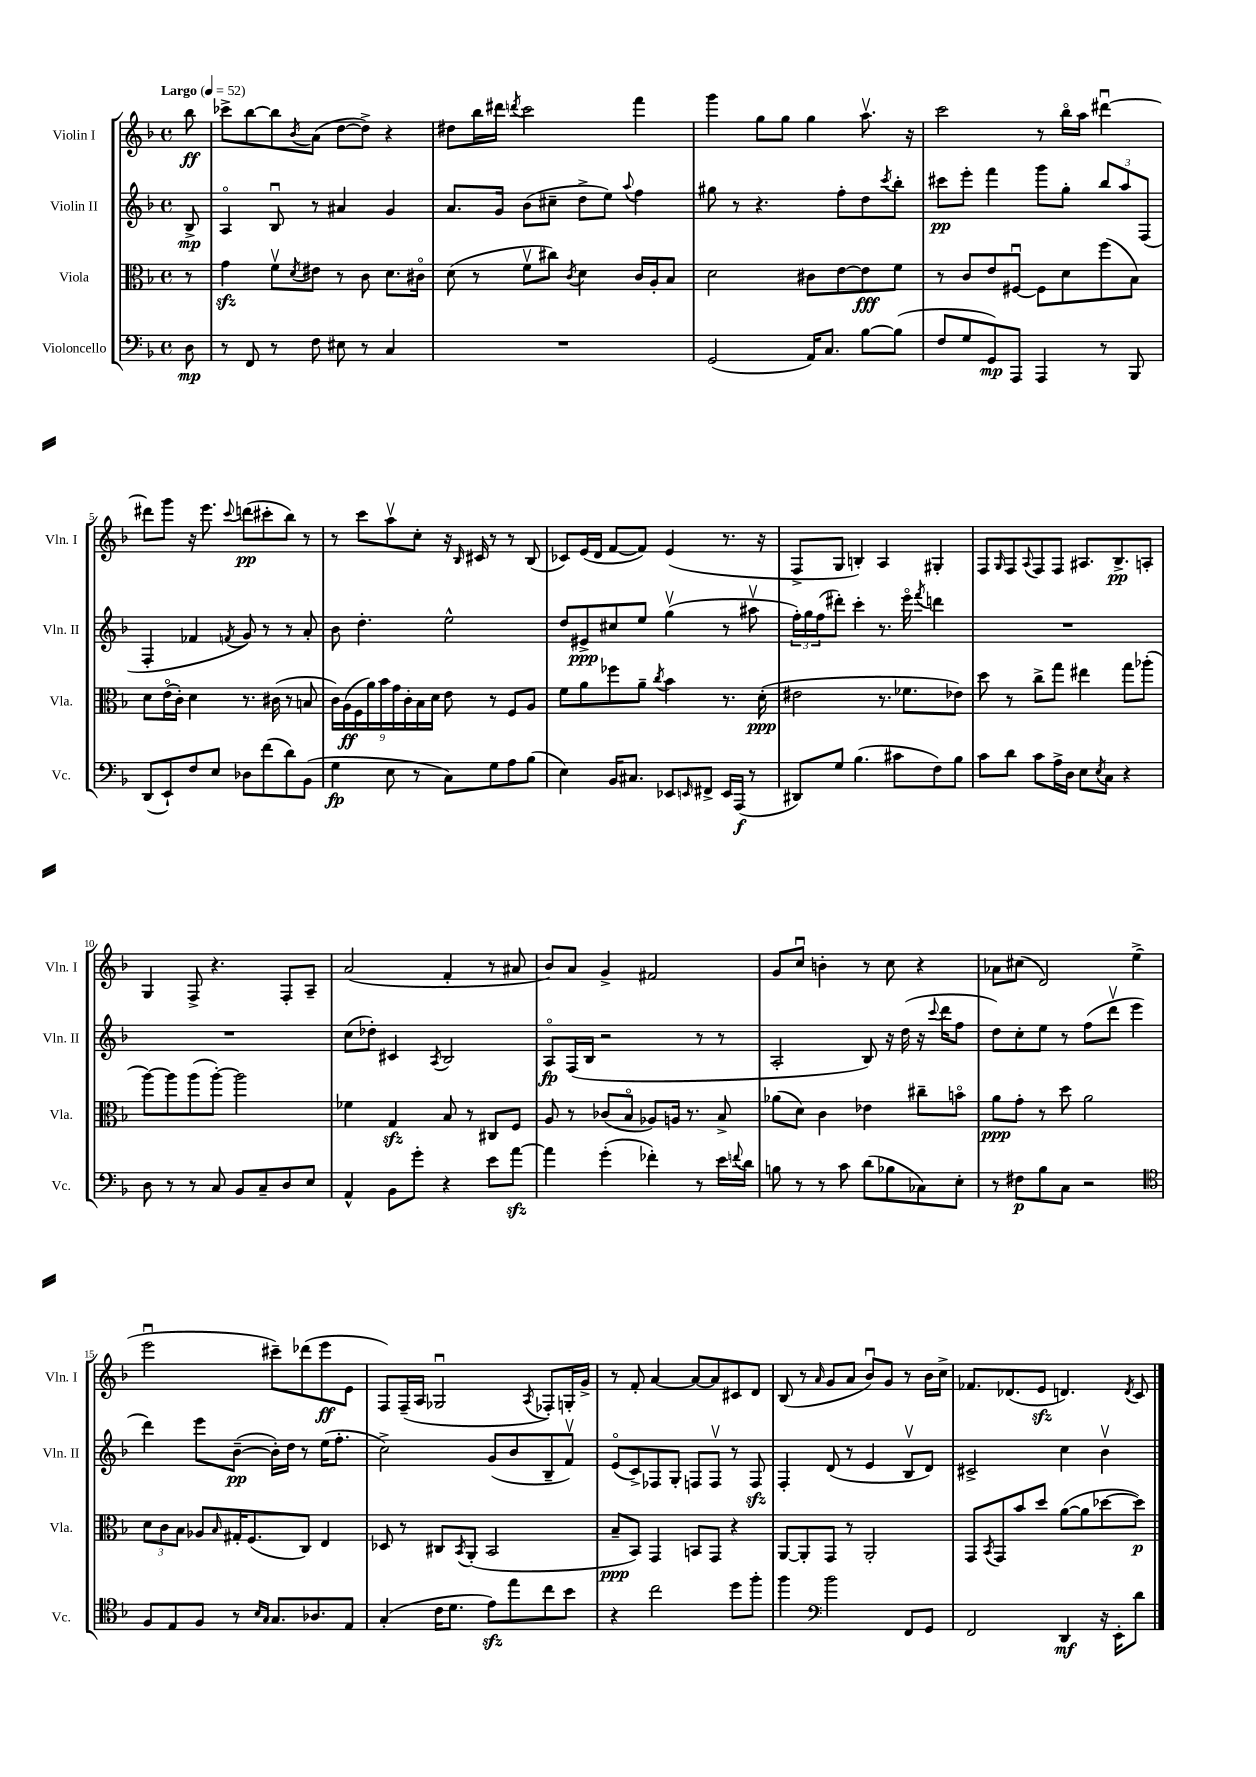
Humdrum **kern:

**kern	**kern	**kern	**kern
*staff4	*staff3	*staff2	*staff1
*clefF4	*clefC3	*clefG2	*clefG2
*k[b-]	*k[b-]	*k[b-]	*k[b-]
*M4/4	*M4/4	*M4/4	*M4/4
*met(c)	*met(c)	*met(c)	*met(c)
*MM52	*MM52	*MM52	*MM52
8D	8r	8B-^	8bb-
=	=	=	=
8r	4g	4Ao	8ccc-^
8FF	.	.	[8bb-
8r	8fv	8B-u	8bb-]
.	8qd	.	8qb-
8F	8e#	8r	(8a
8E#	8r	4a#	[8dd
8r	8c	.	8dd^])
4C	8.d	4g	4r
.	16c#o	.	.
=	=	=	=
1r	(8d	8.a	8dd#
.	8r	.	16bb-
.	.	16g	16ddd#
.	.	.	8qddd
.	8fv	(8b-	2ccc
.	8cc#)	8cc#~	.
.	8qc	.	.
.	4d	8dd^	.
.	.	8ee)	.
.	.	8qqaa	.
.	16c	4ff	4fff
.	16A'	.	.
.	8B-	.	.
=	=	=	=
(2GG	2d	8gg#	4ggg
.	.	8r	.
.	.	4.r	8gg
.	.	.	8gg
16AA)	8c#	.	4gg
8.C	.	.	.
.	[8e	8ff'	.
[8B-	8e]	8dd	8.aav
.	.	8qccc	.
(8B-]	8f	8bb-'	.
.	.	.	16r
=	=	=	=
8F	8r	8ccc#	2ccc
8G	8c	8eee'	.
8GG)	8e	4fff	.
8AAA	[8F#u	.	.
4AAA	8F#]	8ggg	8r
.	8d	8gg'	16bb-o
.	.	.	16aa
8r	(8ff	12bb-	[4ddd#u
.	.	12aa	.
8BBB-	8B-)	.	.
.	.	(12F	.
=	=	=	=
(8DD	8d	4F'	8ddd#]
8EE`)	(16eo	.	8ggg
.	16c')	.	.
8F	4d	4f-	16r
.	.	.	8.eee
8E	.	.	.
.	.	8qf	8qqccc
8D-	8.r	8g)	(8ddd
(8f	.	8r	8ccc#'
.	(16c#	.	.
8d)	8r	8r	8bb-)
(8BB-	8B	8a'	8r
=	=	=	=
4G	18c)	8b-	8r
.	(18A	.	.
.	18F	.	.
.	.	4.dd'	8ccc
.	18a)	.	.
.	18b-	.	.
8E	.	.	8aav
.	18g	.	.
.	18c'	.	.
8r	.	.	8cc'
.	18B-	.	.
.	18d	.	.
8C)	8e	2ee^^	16r
.	.	.	16qqB-
.	.	.	16c#
8G	8r	.	8r
8A	8F	.	8r
(8B-	8A	.	(8B-
=	=	=	=
4E)	8f	8dd	8c-)
.	8a	8e#^	(16e
.	.	.	16d
16BB-	8ff-	8cc#	[8f
8.C#	.	.	.
.	8a~	8ee	8f])
.	8qcc	.	.
8EE-	4b-	(4ggv	(4e
16qqEE	.	.	.
8FF#^	.	.	.
16EE	8.r	8r	8.r
(16AAA	.	.	.
8r	.	8aa#v	.
.	(16d'	.	16r
=	=	=	=
8DD#)	2e#	24ff')	8F^
.	.	24gg	.
.	.	(24ff	.
8G	.	8ddd#')	8G
(4.B-	.	4ccc'	4B')
.	8.r	8.r	4A
8c#	.	.	.
.	8.f-	16eeeo	.
.	.	8qfff	.
8F)	.	4ddd	4G#'
8B-	8e-)	.	.
=	=	=	=
8c	8dd	1r	8F
.	.	.	16qqG
8d	8r	.	8F
.	.	.	8qqA
8c	8cc^	.	8F
16A^	8gg	.	8F
16D	.	.	.
8E	4ee#	.	8.A#
8qE	.	.	.
8C	.	.	.
.	.	.	8.B-^
4r	8gg	.	.
.	(8aa-'	.	8A'
=	=	=	=
8D	[8aa)	1r	4G
8r	8aa]	.	.
8r	(8aa	.	8F^
8C	[8aa')	.	4.r
8BB-	2aa]	.	.
8C~	.	.	.
8D	.	.	8F'
8E	.	.	8A~
=	=	=	=
4AA^^	4f-	(8cc	(2a
.	.	8dd-')	.
8BB-	4G	4c#	.
8g'	.	.	.
.	.	8qA	.
4r	8B-	2B-	4f'
.	8r	.	.
8e	8C#	.	8r
[8a	8F	.	8a#
=	=	=	=
4a]	8A	8Ao	8b-)
.	8r	(16F	8a
.	.	16B-	.
(4g'	(8c-	2r	4g^
.	8B-o	.	.
4f-')	8A-)	.	2f#
.	16A	.	.
.	8.r	.	.
8r	.	8r	.
16e	8B-^	8r	.
8qqf	.	.	.
16d	.	.	.
=	=	=	=
8B	(8a-	2A'	8g
8r	8d)	.	8ccu
8r	4c	.	4b'
8c	.	.	.
(8d	4e-	8B-)	8r
8B-	.	16r	8cc
.	.	(16dd	.
8C-)	8cc#~	16r	4r
.	.	8qqccc	.
.	.	16ddd	.
8E'	8bo	8ff	.
=	=	=	=
8r	8a	8dd)	8a-
8F#	8g'	8cc'	(8cc#
8B-	8r	8ee	2d)
8C	8dd	8r	.
2r	2a	(8ff	.
.	.	8dddv	.
.	.	4eee	(4ee^
=	=	=	=
*clefC4	*	*	*
8F	12d	4ddd)	2eeeu
.	12c	.	.
8E	.	.	.
.	12B-	.	.
8F	8A-	8eee	.
.	16qqB-	.	.
8r	16G#'	([8b-~	.
.	(8.F	.	.
16qqB-	.	.	.
16qqG	.	.	.
8.G	.	16b-'])	8ccc#~)
.	.	16dd	.
.	8C)	8r	(8ddd-
8.A-	.	.	.
.	4E	(16ee	8eee
.	.	8.ff'	.
8E	.	.	8e
=	=	=	=
(4G'	8D-	2cc^)	8F)
.	8r	.	(16F~
.	.	.	16A
16c	8C#	.	2G-u
8.d	.	.	.
.	8qBB-	.	.
.	(8AA'	.	.
8e)	2BB-	(8g	.
8ee	.	8b-	.
.	.	.	8qA
8cc	.	8B-~	8F-')
8b-	.	8fv)	16G'
.	.	.	16g^
=	=	=	=
4r	8B-~	(8eo	8r
.	8BB-)	8c^)	8f'
2cc	4GG	8F-	[4a
.	.	8G'	.
.	8BB	8F	8a_
.	8GG	8Fv	8a]
8dd	4r	8r	8c#
8ff'	.	8F	8d
=	=	=	=
4ff	[8AA	4F'	(8B-
.	8AA']	.	8r
*clefF4	*	*	*
.	.	.	16qqa
2b-	8GG	(8d	8g
.	8r	8r	8a
.	2AA'	4e	8b-u)
.	.	.	8g
8FF	.	8B-v	8r
8GG	.	8d)	16b-
.	.	.	16cc^
=	=	=	=
2FF	8GG	2c#^	8.f-
.	8qBB-	.	.
.	8GG	.	.
.	.	.	(8.d-
.	8b-	.	.
.	8dd	.	8e
4DD	([8a	4cc	4.d)
.	8a]	.	.
16r	[8dd-	4b-v	.
16EE'	.	.	.
.	.	.	8qd
8d	8dd-])	.	8c
==	==	==	==
*-	*-	*-	*-
